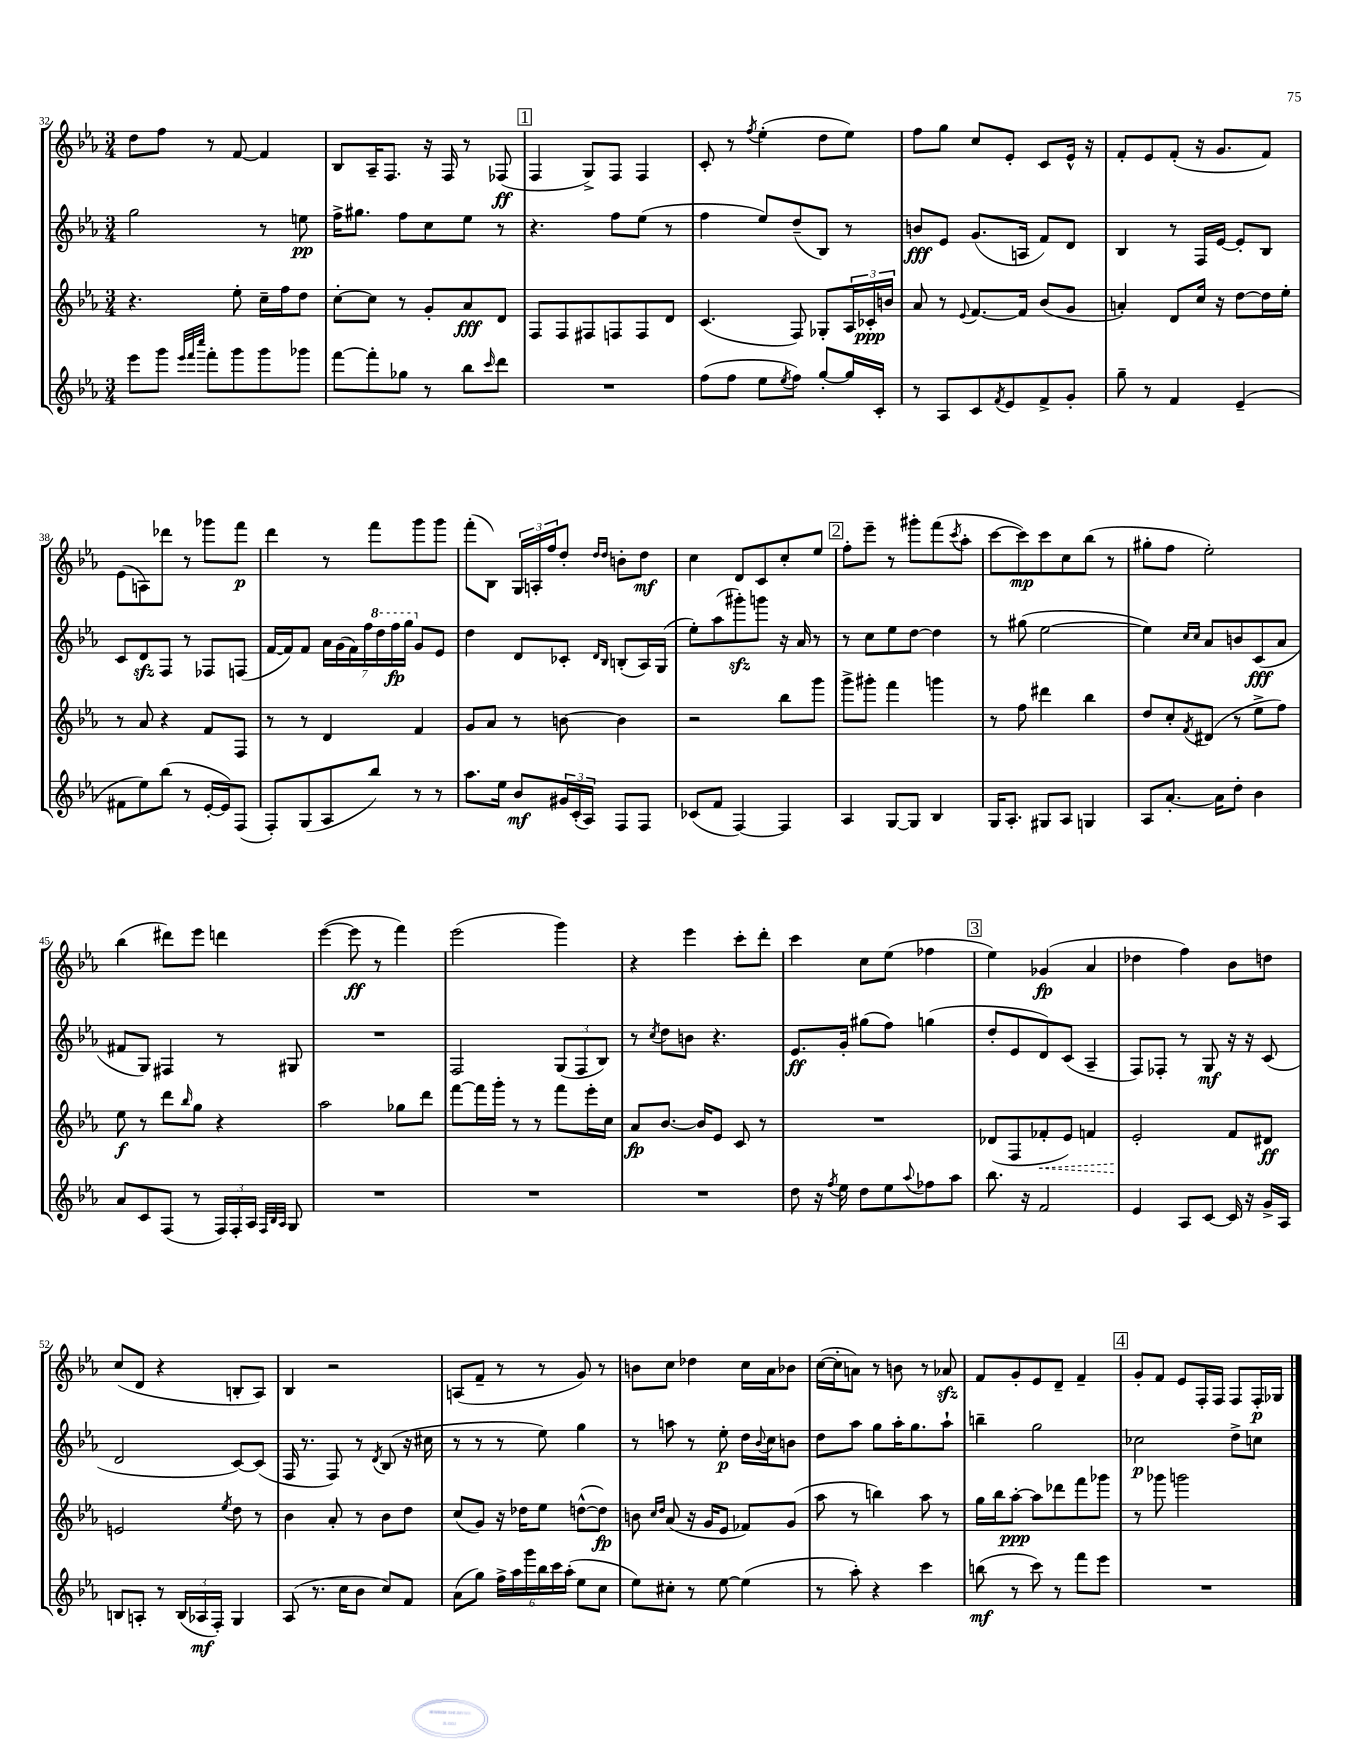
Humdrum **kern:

**kern	**kern	**kern	**kern
*staff4	*staff3	*staff2	*staff1
*clefG2	*clefG2	*clefG2	*clefG2
*k[b-e-a-]	*k[b-e-a-]	*k[b-e-a-]	*k[b-e-a-]
*M3/4	*M3/4	*M3/4	*M3/4
8eee-	4.r	2gg	8dd
8ggg	.	.	8ff
32qqeee-	.	.	.
32qqfff	.	.	.
32qqcccc	.	.	.
8fff'	.	.	8r
8ggg	8ee-'	.	[8f
8ggg	16cc~	8r	4f]
.	16ff	.	.
8ggg-	8dd	8ee	.
=	=	=	=
[8fff	[8cc'	16ff^	8B-
.	.	8.gg#	.
8fff']	8cc]	.	16A-~
.	.	.	8.F
8gg-	8r	8ff	.
8r	8g'	8cc	16r
.	.	.	16F
8bb-	8a-	8ee-	8r
16qqccc	.	.	.
8ddd	8d	8r	(8F-
=	=	=	=
2.r	8F	4.r	4F
.	8F	.	.
.	8F#	.	8G^)
.	8F	8ff	8F
.	8F	(8ee-	4F
.	8d	8r	.
=	=	=	=
(8ff	(4.c	4ff	8c'
8ff	.	.	8r
.	.	.	8qff
8ee-	.	8ee-)	(4ee-'
8qee-	.	.	.
8ff)	8F)	(8dd~	.
[8gg'	8G-'	8B-)	8dd
16gg]	24A-	8r	8ee-)
.	24c-'	.	.
16c'	.	.	.
.	24b	.	.
=	=	=	=
8r	8a-	8b	8ff
8A-	8r	8e-	8gg
.	8qqe-	.	.
8c	[8.f	(8.g	8cc
8qf	.	.	.
8e-	.	.	8e-'
.	16f]	16A	.
8f^	(8b-	8f)	8c
8g'	8g	8d	16e-^^
.	.	.	16r
=	=	=	=
8gg~	4a')	4B-	8f'
8r	.	.	8e-
4f	8d	8r	(8f'
.	16cc	16F	16r
.	16r	[16e-	8.g
(4e-~	[8dd	8e-']	.
.	16dd]	8B-	8f)
.	16ee-'	.	.
=	=	=	=
8f#	8r	8c	(8e-
8ee-)	8a-	8d	8A)
(8bb-	4r	8F	8ddd-
8r	.	8r	8r
[16e-'	8f	8F-	8ggg-
16e-])	.	.	.
(8F	8F	(8F	8fff
=	=	=	=
8F')	8r	[16f	4ddd
.	.	16f])	.
(8G	8r	8f	.
8A-	4d	28a-	8r
.	.	(28g	.
.	.	28f)	.
.	.	28ff	.
8bb-)	.	.	8fff
.	.	28ddd	.
.	.	28fff	.
.	.	28ggg	.
8r	4f	8g	8ggg
8r	.	8e-	8ggg
=	=	=	=
8.aa-	8g	4dd	(8fff'
.	8a-	.	8B-)
16ee-	.	.	.
8b-	8r	8d	24G
.	.	.	24A'
.	.	.	24ff
24g#	[8b	8c-'	8dd'
(24c'	.	.	.
24A-)	.	.	.
.	.	16qqd	16qqdd
.	.	16qqB-	16qqdd
8F	4b]	(8B'	8b'
8F	.	16A-)	8dd
.	.	(16G	.
=	=	=	=
(8c-	2r	8ee-')	4cc
8f	.	(8aa-	.
[4F)	.	8ggg#')	8d
.	.	8ggg	8c
4F]	8bb-	16r	8cc'
.	.	16a-	.
.	8ggg	8r	8ee-
=	=	=	=
4A-	8ggg^	8r	8ff'
.	8ggg#'	8cc	8eee-~
[8G	4fff	8ee-	8r
8G]	.	[8dd	8ggg#'
4B-	4ggg	4dd]	(8fff
.	.	.	8qccc
.	.	.	8aa-'
=	=	=	=
16G	8r	8r	[8ccc
8.A-'	.	.	.
.	8ff	(8gg#	8ccc])
8G#	4ddd#	[2ee-	8ccc
8A-	.	.	8cc
4G	4bb-	.	(8bb-
.	.	.	8r
=	=	=	=
8A-	8dd	4ee-])	8gg#'
[8.a-'	8cc'	.	8ff
.	.	16qqcc	.
.	8qf	16qqcc	.
.	(8d#	8a-	2ee-')
16a-]	.	.	.
8dd'	8r	8b	.
4b-	8ee-^	(8c	.
.	8ff)	8a-	.
=	=	=	=
8a-	8ee-	8f#	(4bb-
8c	8r	8G)	.
(8F	8ddd	4F#	8ddd#)
.	16qqbb-	.	.
8r	8gg	.	8eee-
24F)	4r	8r	4ddd
24F'	.	.	.
24A-	.	.	.
32qqF	.	.	.
32qqB-	.	.	.
32qqA-	.	.	.
8G	.	8G#	.
=	=	=	=
2.r	2aa-	2.r	([4eee-
.	.	.	8eee-]
.	.	.	8r
.	8gg-	.	4fff)
.	8ddd	.	.
=	=	=	=
2.r	[8fff	2F	(2eee-
.	16fff]	.	.
.	16ggg'	.	.
.	8r	.	.
.	8r	.	.
.	8fff	(12G	4ggg)
.	.	12F	.
.	16eee-'	.	.
.	.	12B-)	.
.	16cc	.	.
=	=	=	=
2.r	8a-	8r	4r
.	.	8qcc	.
.	[8.b-	8dd	.
.	.	8b	4eee-
.	16b-]	.	.
.	8e-	4.r	.
.	8c	.	8ccc'
.	8r	.	8ddd'
=	=	=	=
8dd	2.r	8.e-	4ccc
16r	.	.	.
8qff	.	.	.
16ee-	.	16g'	.
8dd	.	(8gg#	8cc
8ee-	.	8ff)	(8ee-
8qqaa-	.	.	.
8ff-	.	(4gg	4ff-
8aa-	.	.	.
=	=	=	=
8.bb-	(8d-	8dd'	4ee-)
.	8F	8e-	.
16r	.	.	.
2f	8f-'	8d)	(4g-
.	8e-)	(8c	.
.	4f	4A-~	4a-
=	=	=	=
4e-	2e-'	8F)	4dd-
.	.	8F-'	.
8A-	.	8r	4ff)
[8c	.	8G	.
16c]	8f	16r	8b-
16r	.	16r	.
16g^	8d#	(8c	8dd
16A-	.	.	.
=	=	=	=
8B	2e	2d	(8cc
8A'	.	.	8d
8r	.	.	4r
(24B	.	.	.
24A-	.	.	.
24F')	.	.	.
.	8qee-	.	.
4G	8dd	[8c)	8B'
.	8r	(8c]	8A-)
=	=	=	=
(8A-	4b-	16F	4B-
.	.	8.r	.
8.r	.	.	.
.	8a-'	8F)	2r
16cc	.	.	.
8b-	8r	8r	.
.	.	8qd	.
8cc)	8b-	(8B-	.
8f	8dd	16r	.
.	.	16cc#	.
=	=	=	=
(8a-	(8cc	8r	(8A
8gg)	8g)	8r	8f~
24ff^	16r	8r	8r
24aa-	.	.	.
.	16dd-	.	.
24ggg	.	.	.
24bb-	8ee-	8ee-)	8r
24ccc	.	.	.
(24aa-'	.	.	.
8ee-	([8dd^^	4gg	8g)
8cc	8dd])	.	8r
=	=	=	=
8ee-)	8b	8r	8b
.	16qqcc	.	.
.	16qqdd	.	.
8cc#'	(8a-	8aa	8cc
8r	16r	8r	4dd-
.	16g	.	.
[8ee-	8e-	8ee-'	.
(4ee-]	8f-)	16dd	16cc
.	.	8qqb-	.
.	.	16cc	16a-
.	(8g	8b	8b-
=	=	=	=
8r	8aa-	8dd	([16cc
.	.	.	16cc']
8aa-')	8r	8aa-	8a)
4r	4bb)	8gg	8r
.	.	16aa-'	8b
.	.	8.gg	.
4ccc	8aa-	.	8r
.	8r	8aa-`	8a-
=	=	=	=
(8bb	16gg	4bb~	8f
.	16bb-	.	.
8r	[8aa-'	.	8g'
8ccc)	8aa-]	2gg	8e-
8r	8ddd-	.	8d~
8fff	8fff	.	4f~
8eee-	8ggg-	.	.
=	=	=	=
2.r	8r	2cc-	8g'
.	8ggg-	.	8f
.	2ggg	.	8e-
.	.	.	16F'
.	.	.	16F
.	.	8dd^	8F
.	.	8cc	16F'
.	.	.	16G-
==	==	==	==
*-	*-	*-	*-
